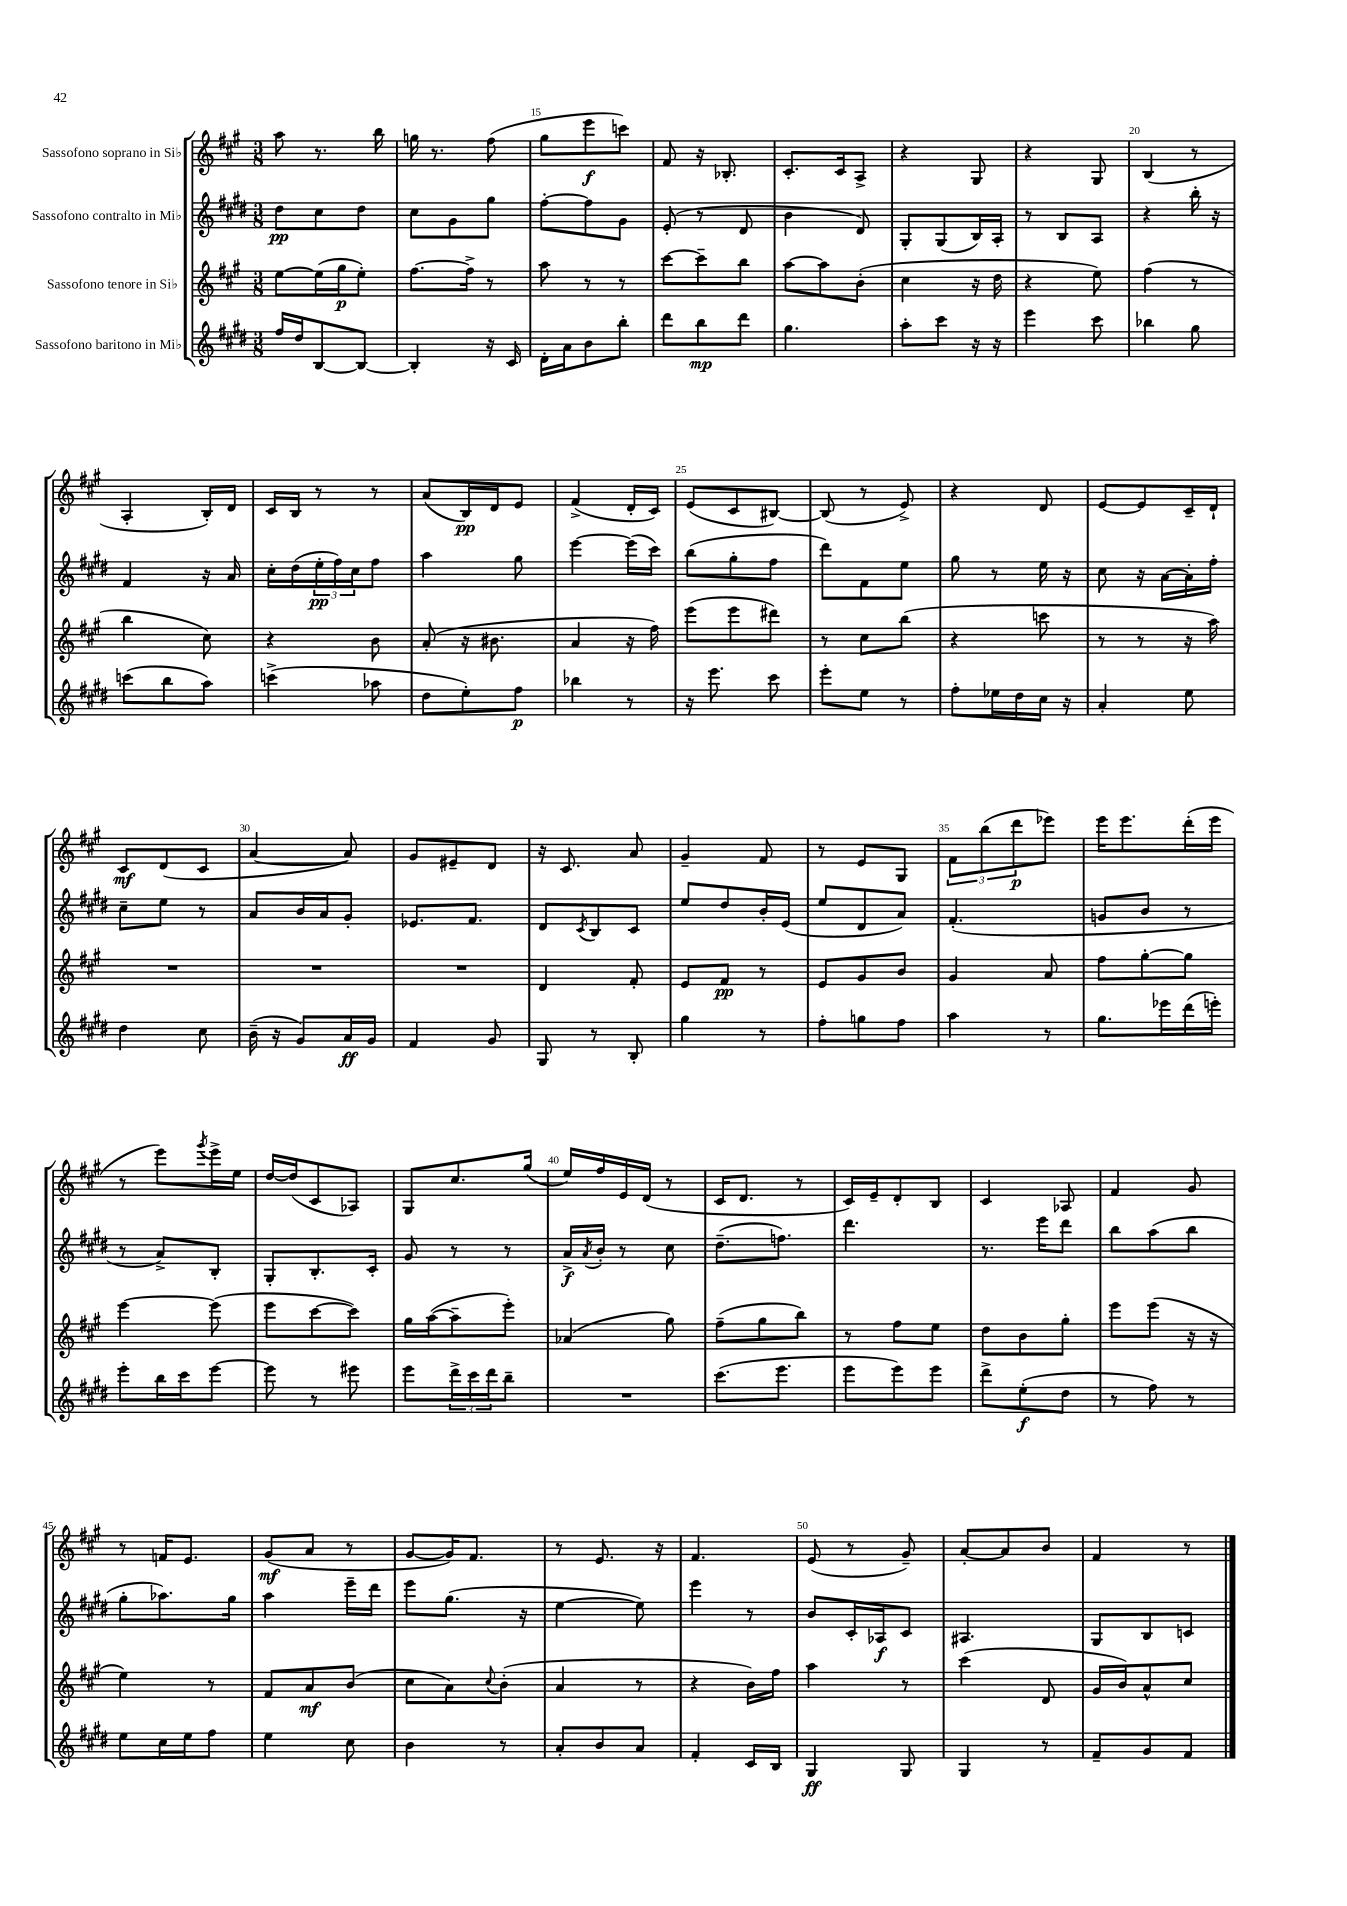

**kern	**kern	**kern	**kern
*staff4	*staff3	*staff2	*staff1
*clefG2	*clefG2	*clefG2	*clefG2
*k[f#c#g#d#]	*k[f#c#g#]	*k[f#c#g#d#]	*k[f#c#g#]
*M3/8	*M3/8	*M3/8	*M3/8
16ff#	[8ee	8dd#	8aa
16dd#	.	.	.
[8B	(16ee]	8cc#	8.r
.	16gg#	.	.
8B_	8ee')	8dd#	.
.	.	.	16bb
=	=	=	=
4B']	[8.ff#	8cc#	16gg
.	.	.	8.r
.	.	8g#	.
.	16ff#^]	.	.
16r	8r	8gg#	(8ff#
16c#	.	.	.
=	=	=	=
16d#'	8aa	[8ff#'	8gg#
16a	.	.	.
8b	8r	8ff#]	8eee
8bb'	8r	8g#	8ccc)
=	=	=	=
8ddd#	[8ccc#	(8e'	8f#
8bb	8ccc#~]	8r	16r
.	.	.	8.B-'
8ddd#	8bb	8d#	.
=	=	=	=
4.gg#	[8aa	4b	8.c#'
.	8aa]	.	.
.	.	.	16c#
.	(8b'	8d#)	8A^
=	=	=	=
8aa'	4cc#	8G#'	4r
8ccc#	.	(8G#	.
16r	16r	16B)	8G#
16r	16dd	16A'	.
=	=	=	=
4eee	4r	8r	4r
.	.	8B	.
8ccc#	8ee)	8A	8G#
=	=	=	=
4bb-	(4ff#	4r	(4B
8gg#	8r	16bb'	8r
.	.	16r	.
=	=	=	=
(8ccc	4bb	4f#	4A'
8bb	.	.	.
8aa)	8cc#)	16r	16B')
.	.	16a	16d
=	=	=	=
(4ccc^	4r	16cc#'	16c#
.	.	(16dd#	16B
.	.	24ee'	8r
.	.	24ff#)	.
.	.	24cc#	.
8aa-	8b	8ff#	8r
=	=	=	=
8dd#	(8a'	4aa	(8a
8ee')	16r	.	16B)
.	8.b#	.	16d
8ff#	.	8gg#	8e
=	=	=	=
4bb-	4a	[4eee	(4f#^
8r	16r	(16eee]	16d'
.	16ff#)	16ccc#)	16c#)
=	=	=	=
16r	(8eee	(8bb	(8e
8.eee	.	.	.
.	8eee	8gg#'	8c#
8ccc#	8ddd#)	8ff#	[8B#)
=	=	=	=
8eee'	8r	8ddd#)	(8B#]
8ee	8cc#	8f#	8r
8r	(8bb	8ee	8e^)
=	=	=	=
8ff#'	4r	8gg#	4r
16ee-	.	8r	.
16dd#	.	.	.
16cc#	8ccc	16ee	8d
16r	.	16r	.
=	=	=	=
4a'	8r	8cc#	[8e
.	8r	16r	8e]
.	.	[16a	.
8ee	16r	16a']	16c#~
.	16aa)	16ff#'	16d`
=	=	=	=
4dd#	4.r	8cc#~	8c#
.	.	8ee	(8d
8cc#	.	8r	8c#
=	=	=	=
(16b~	4.r	8a	[4a
16r	.	.	.
8g#)	.	16b	.
.	.	16a	.
16a	.	8g#'	8a])
16g#	.	.	.
=	=	=	=
4f#	4.r	8.e-	8g#
.	.	.	8e#~
.	.	8.f#	.
8g#	.	.	8d
=	=	=	=
8G#	4d	8d#	16r
.	.	.	8.c#
.	.	8qc#	.
8r	.	8B	.
8B'	8f#'	8c#	8a
=	=	=	=
4gg#	8e	8ee	4g#~
.	8f#	8dd#	.
8r	8r	16b'	8f#
.	.	(16e	.
=	=	=	=
8ff#'	8e	8ee	8r
8gg	8g#	8d#	8e
8ff#	8b	8a)	8G#
=	=	=	=
4aa	4g#	(4.f#'	12f#
.	.	.	(12bb
.	.	.	12ddd
8r	8a	.	8eee-)
=	=	=	=
8.gg#	8ff#	8g	16eee
.	.	.	8.eee
.	[8gg#'	8b	.
16eee-	.	.	.
(16ddd#	8gg#]	8r	(16ddd'
16eee')	.	.	16eee
=	=	=	=
8eee'	[4eee	8r	8r
16bb	.	8a^)	8eee)
16ccc#	.	.	.
.	.	.	8qggg#
[8eee	(8eee]	8B'	16eee^
.	.	.	16ee
=	=	=	=
8eee]	8eee	8G#'	[16dd
.	.	.	(16dd]
8r	[8ccc#	8.B'	8c#
8eee#	8ccc#])	.	8A-)
.	.	16c#'	.
=	=	=	=
8eee	16gg#	8g#	8G#
.	([16aa	.	.
24ddd#^	8aa~]	8r	8.cc#
24ccc#	.	.	.
24ddd#	.	.	.
8bb~	8eee')	8r	.
.	.	.	(16gg#
=	=	=	=
4.r	(4a-	16a^	16ee)
.	.	8qa	.
.	.	16b'	16ff#
.	.	8r	16e
.	.	.	(16d
.	8gg#)	8cc#	8r
=	=	=	=
(8.ccc#	(8ff#~	(8.dd#~	16c#
.	.	.	8.d
.	8gg#	.	.
8.eee	.	8.ff)	.
.	8bb)	.	8r
=	=	=	=
8eee	8r	4.ddd#	16c#)
.	.	.	16e~
8eee)	8ff#	.	8d'
8eee	8ee	.	8B
=	=	=	=
8ddd#^	8dd	8.r	4c#
(8ee'	8b	.	.
.	.	16eee	.
8dd#	8gg#'	8ddd#	8A-
=	=	=	=
8r	8eee	8bb	4f#
8ff#)	(8eee	(8aa	.
8r	16r	8bb	8g#
.	16r	.	.
=	=	=	=
8ee	4ee)	8gg#'	8r
16cc#	.	8.aa-)	16f
16ee	.	.	8.e
8ff#	8r	.	.
.	.	16gg#	.
=	=	=	=
4ee	8f#	4aa	(8g#
.	8a	.	8a
8cc#	(8b	16eee~	8r
.	.	16ddd#	.
=	=	=	=
4b	8cc#	8eee	[8g#
.	8a)	(8.gg#	16g#])
.	.	.	8.f#
.	8qqcc#	.	.
8r	(8b'	.	.
.	.	16r	.
=	=	=	=
8a'	4a	[4ee	8r
8b	.	.	8.e
8a	8r	8ee])	.
.	.	.	16r
=	=	=	=
4f#'	4r	4eee	4.f#
16c#	16b)	8r	.
16B	16ff#	.	.
=	=	=	=
4G#	4aa	8b	(8e
.	.	16c#'	8r
.	.	16A-	.
8G#	8r	8c#	8g#~)
=	=	=	=
4G#	(4ccc#	4.A#	[8a'
.	.	.	8a]
8r	8d	.	8b
=	=	=	=
8f#~	16g#	8G#	4f#
.	16b)	.	.
8g#	8a^^	8B	.
8f#	8cc#	8c	8r
==	==	==	==
*-	*-	*-	*-
